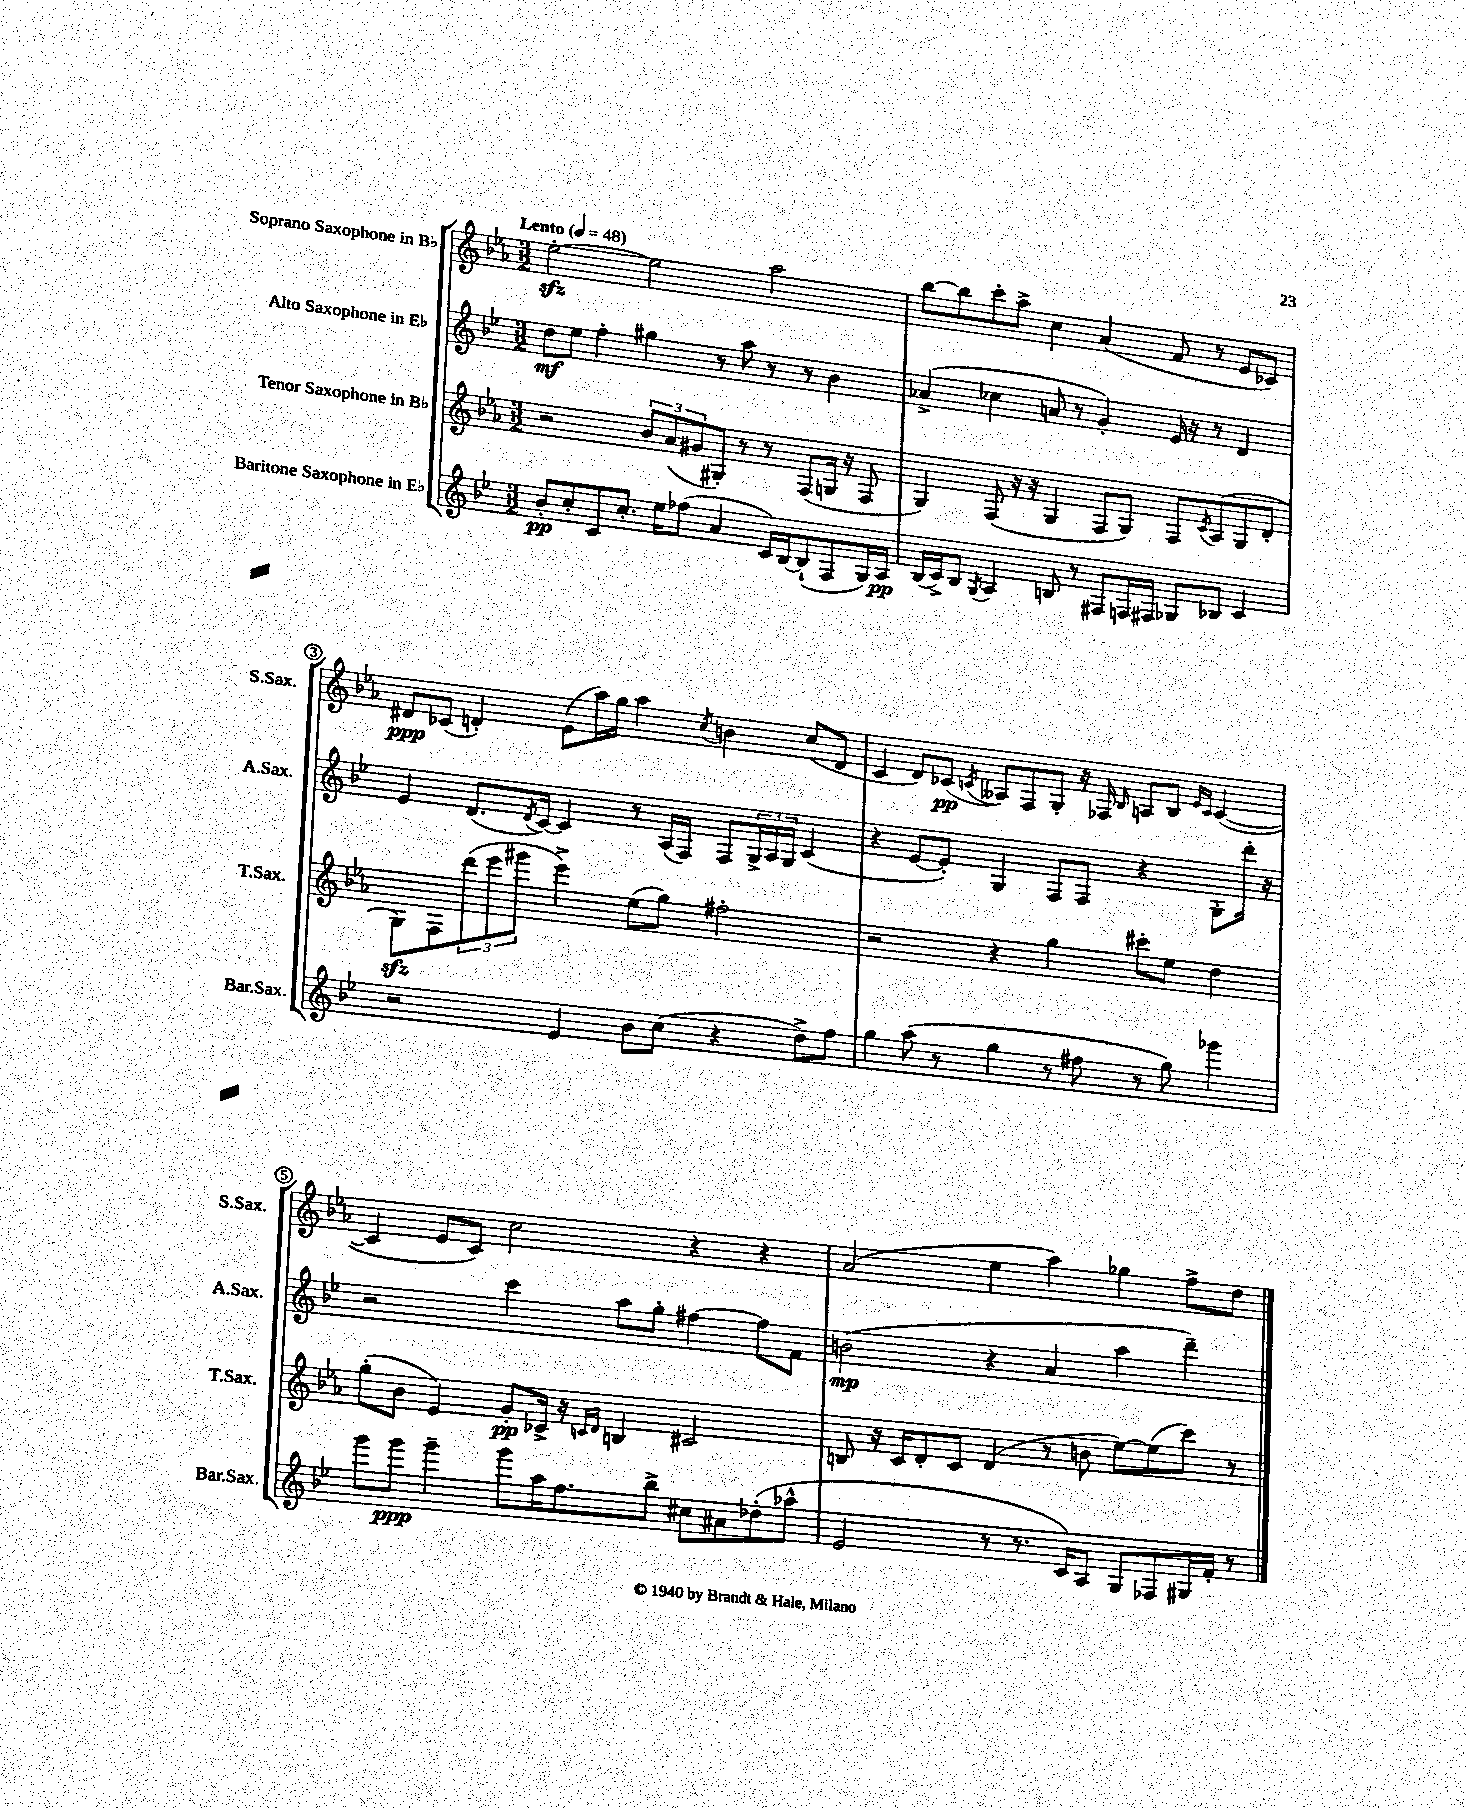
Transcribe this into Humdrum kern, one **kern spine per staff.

**kern	**kern	**kern	**kern
*staff4	*staff3	*staff2	*staff1
*clefG2	*clefG2	*clefG2	*clefG2
*k[b-e-]	*k[b-e-a-]	*k[b-e-]	*k[b-e-a-]
*M3/2	*M3/2	*M3/2	*M3/2
*MM48	*MM48	*MM48	*MM48
8b-'	2r	8dd	[2ee-'
8cc'	.	8ee-	.
8c	.	4ff'	.
8.cc'	.	.	.
.	12b-	4gg#	2ee-]
16ee-	.	.	.
.	(12a-	.	.
(8ff-	.	.	.
.	12g#	.	.
4a	8G#')	8r	.
.	8r	8aa	.
16c)	8r	8r	2aa-
[16B-	.	.	.
(8B-`]	(8F	8r	.
8F	16G	4b-	.
.	16r	.	.
16G)	8F	.	.
16A	.	.	.
=	=	=	=
(16B-	4G)	(4a-^	[8bb-
16c^)	.	.	.
8B-	.	.	8bb-]
8qG	.	.	.
4A	(8F	4cc-	8ccc'
.	16r	.	8aa-^
.	16r	.	.
8B	4G	8a	4cc
8r	.	8r	.
8F#	8F	4g')	(4a-
16F	8G)	.	.
16F#	.	.	.
8G-	8F	16e-	8f
.	.	16r	.
.	8qc	.	.
8B-	(8A-	8r	8r
4c	8G	4d	8e-
.	8d'	.	8c-)
=	=	=	=
2r	8G)	4e-	8d#
.	8F	.	(8c-
.	(12ddd	(8.d	4d')
.	12eee-	.	.
.	12ggg#	.	.
.	.	8qd	.
.	.	[16c)	.
4e-	4eee-^)	4c]	(8e-
.	.	.	16aa-)
.	.	.	16gg
8b-	(8ee-	8r	4aa-
(8cc	8gg)	(16A	.
.	.	16F)	.
.	.	.	8qcc
4r	2ff#'	8F	4b
.	.	24G^	.
.	.	24A	.
.	.	24G	.
8dd^)	.	(4c	(8cc
8ff	.	.	8d
=	=	=	=
4gg	2r	4r	4c
(8aa	.	[8e-	8d)
8r	.	8e-'])	(8c-
.	.	.	8qc
4gg	4r	4G	8A--)
.	.	.	8F
8r	4gg	8F	8G'
8ff#	.	8F	16r
.	.	.	16F-
.	.	.	16qqB-
8r	8ccc#'	4r	8A
8gg)	8ee-	.	8B-
.	.	.	16qqe-
.	.	.	16qqc
4ggg-	4dd	8G'	([4c
.	.	16ddd'	.
.	.	16r	.
=	=	=	=
8ggg	(8gg'	2r	4c]
8ggg	8b-	.	.
4ggg~	4e-)	.	8e-
.	.	.	8c)
8ggg	8g'	4ccc	2cc
16aa	16c-^	.	.
8.ff	16r	.	.
.	16qqc	.	.
.	16qqd	.	.
.	4B	8aa	.
8bb-^	.	8gg'	.
8cc#	2c#	[4ff#	4r
8a#	.	.	.
(8dd-'	.	8ff#]	4r
8aa-^^	.	8f	.
=	=	=	=
2e-	8B	(2b	(2a-
.	16r	.	.
.	16c	.	.
.	8d'	.	.
.	8c	.	.
8r	(4d	4r	4ee-
8.r	.	.	.
.	8r	4a	4aa-)
16c)	.	.	.
8A	8b	.	.
8G	[8ee-)	4aa	4gg-
8F-	(8ee-]	.	.
16G#	8ccc)	4ddd~)	8ff^
16f'	.	.	.
8r	8r	.	8dd
==	==	==	==
*-	*-	*-	*-
